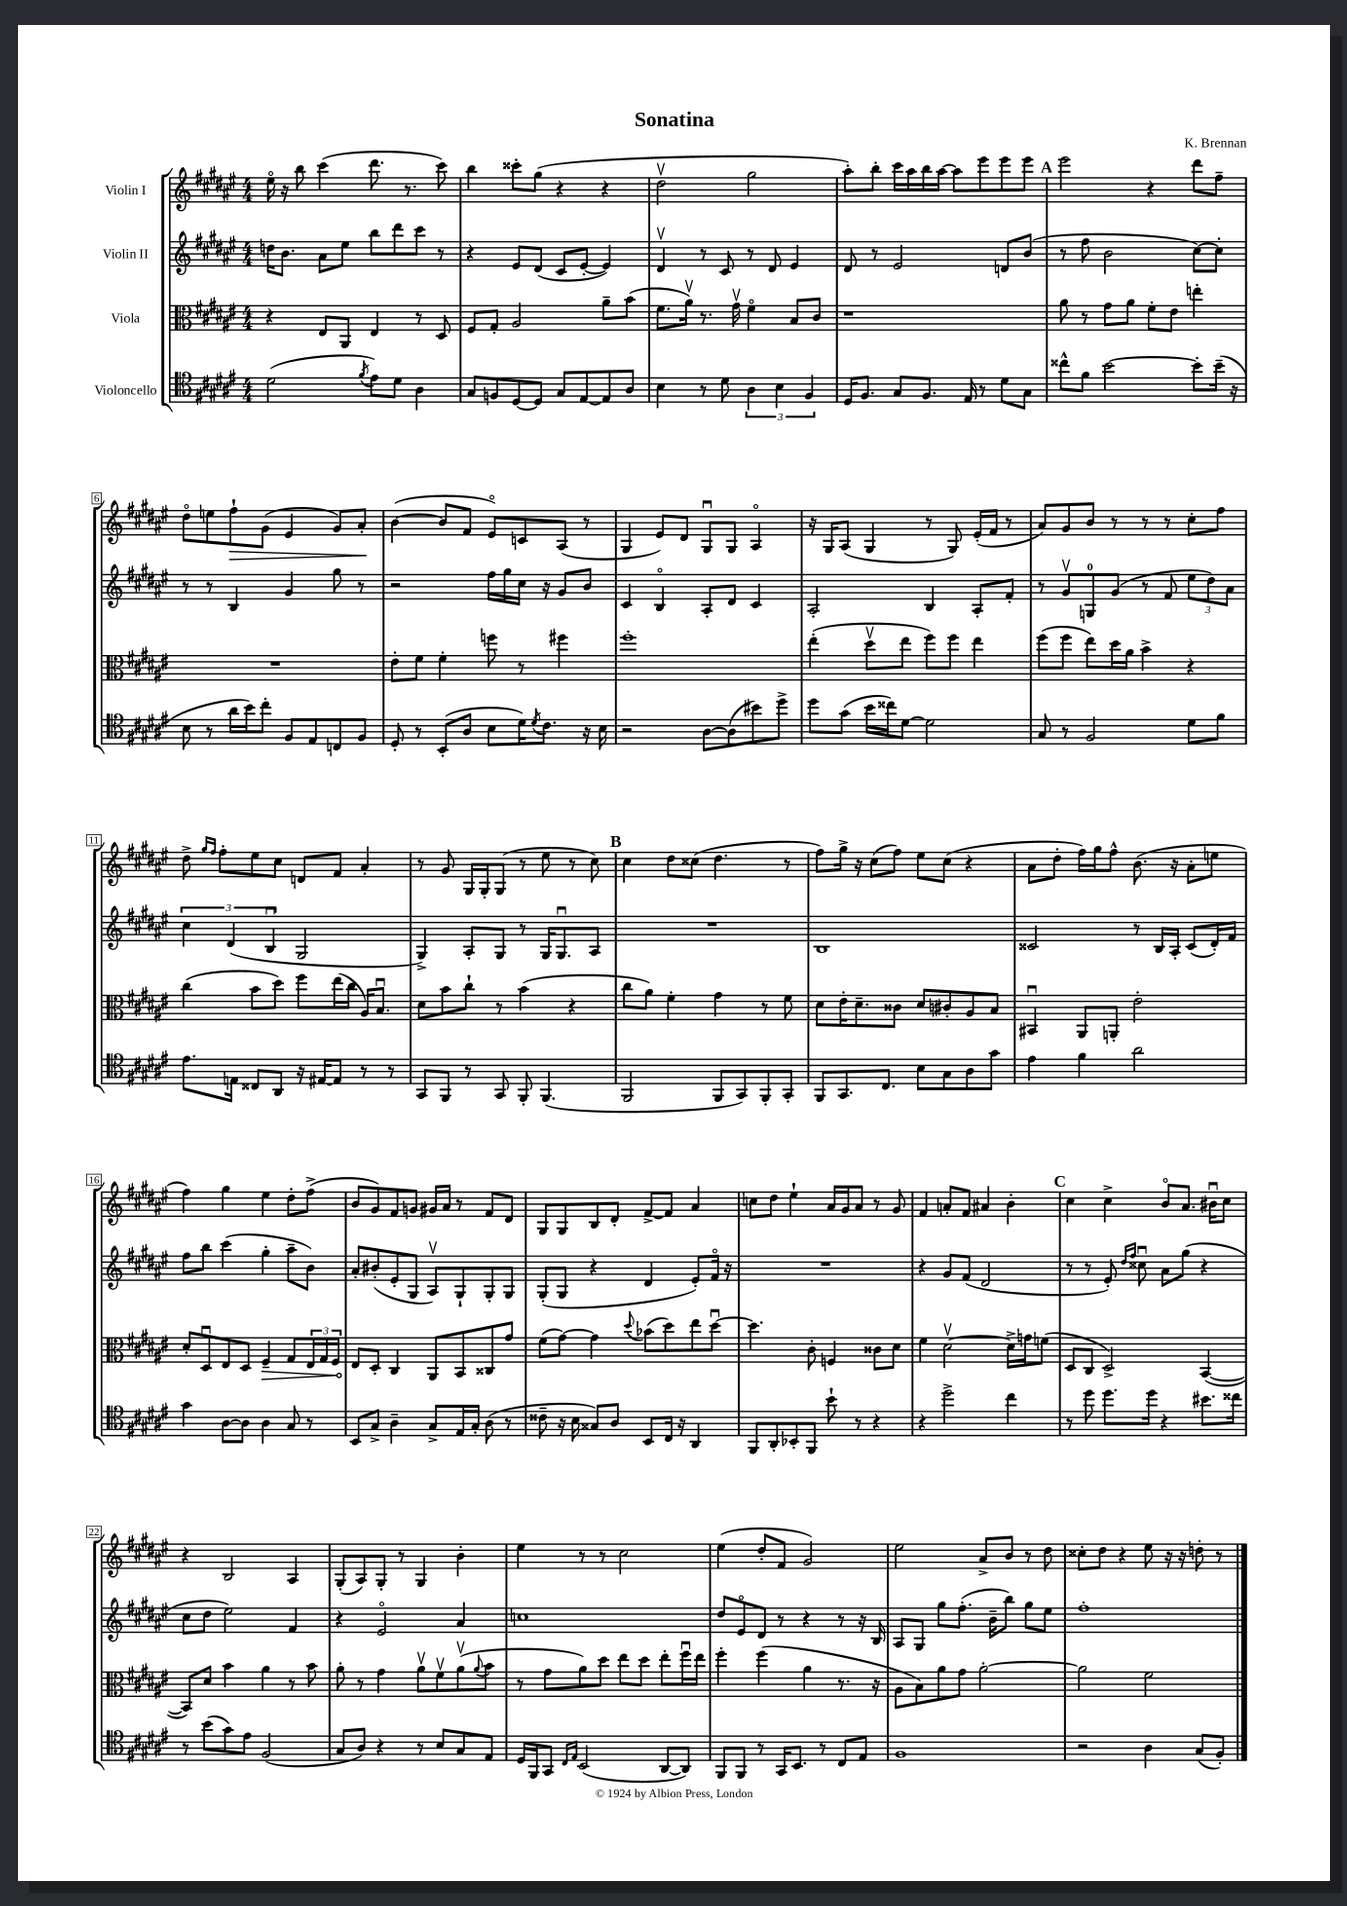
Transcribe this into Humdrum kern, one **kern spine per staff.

**kern	**kern	**kern	**kern
*staff4	*staff3	*staff2	*staff1
*clefC4	*clefC3	*clefG2	*clefG2
*k[f#c#g#d#a#e#]	*k[f#c#g#d#a#e#]	*k[f#c#g#d#a#e#]	*k[f#c#g#d#a#e#]
*M4/4	*M4/4	*M4/4	*M4/4
(2d#\	4r	16dd\LK	16ee#o\
.	.	8.b\J	16r
.	.	.	8bb\
.	8E#/L	8a#\L	(4ccc#\
.	8AA#/J	8ee#\J	.
8qf#/	.	.	.
8e#\L)	4E#/	8bb\L	8.ddd#\
8d#\J	.	8ddd#\	.
.	.	.	8.r
4A#\	8r	8ccc#\J	.
.	8D#/	8r	8ccc#\)
=	=	=	=
8G#/L	8F#/L	4r	4bb\
8F/	8G#'/J	.	.
[8D#/	2A#/	8e#/L	8ccc##'\L
8D#/]J	.	(8d#/J	(8gg#\J
8G#/L	.	8c#/L	4r
[8E#/	.	[8e#'/J	.
8E#/]	8a#~\L	4e#/])	4r
8A#/J	(8b\J	.	.
=	=	=	=
4B\	8.f#\L	4d#v/	2dd#v\
.	16a#v\Jk)	.	.
8r	8.r	8r	.
8d#\	.	8c#/	.
.	16g#v\	.	.
6A#\	4f#o\	8r	2gg#\
.	.	8d#/	.
6B\	.	.	.
.	8B/L	4e#/	.
6F#/	.	.	.
.	8c#/J	.	.
=	=	=	=
16D#/LK	1r	8d#/	8aa#'\L)
8.F#/J	.	.	.
.	.	8r	8bb'\J
8G#/L	.	2e#/	16ccc#\LL
.	.	.	16aa#\
8.F#/J	.	.	16bb\
.	.	.	[16aa#\JJ
.	.	.	8aa#\]L
16E#/	.	.	.
8r	.	.	8eee#\
8d#\L	.	8d/L	8eee#\
8G#\J	.	(8b/J	8eee#\J
=	=	=	=
8cc##^^\L	8a#\	8r	2eee#\
8f#\J	8r	8ff#\	.
[2b\	8g#\L	2b\	.
.	8a#\J	.	.
.	8f#'\L	.	4r
.	8e#\J	.	.
8b'\]L	4ee'\	[8cc#\L)	8ddd#\L
(16b~\Jk	.	8cc#'\]J	8ff#~\J
16r	.	.	.
=	=	=	=
8B\	1r	8r	8dd#o\L
8r	.	8r	8ee\
16a#\LL	.	4B/	8ff#`\
16b\J)	.	.	.
8cc#'\J	.	.	(8g#\J
8F#/L	.	4g#/	4e#/
8E#/	.	.	.
8C/	.	8gg#\	8g#/L)
8F#/J	.	8r	8a#'/J
=	=	=	=
8D#'/	8e#'\L	2r	([4b\
8r	8f#\J	.	.
(8BB'/L	4f#'\	.	8b/]L
8A#/J	.	.	8f#/J
8B\L	8ff\	16ff#\LL	8e#o/L)
.	.	16gg#\	.
16d#\K)	8r	16cc#\JJ	8c/
8qd#/	.	.	.
8.c#\J	.	16r	.
.	4ff#\	8g#/L	(8A#/J
16r	.	8b/J	8r
16B\	.	.	.
=	=	=	=
2r	1ff#'	4c#/	4G#/
.	.	4Bo/	8e#/L)
.	.	.	8d#/J
[8A#\L	.	8A#'/L	8G#u/L
(8A#\]	.	8d#/J	8G#/J
8b#\)	.	4c#/	4A#o/
8dd#^\J	.	.	.
=	=	=	=
8dd#\L	(4ee#'\	2A#'/	16r
.	.	.	16G#/LK
(8g#\J	.	.	(8A#/J
16b\LL	8dd#v\L	.	4G#/
16cc##\J)	.	.	.
[8d#\J	8ee#\J	.	.
2d#\]	8ff#\L)	4B/	8r
.	8ff#\J	.	8G#/)
.	4ee#\	8A#'/L	(16e#'/LL
.	.	.	16f#/JJ
.	.	8f#'/J	8r
=	=	=	=
8G#/	(8ff#\L	8r	8a#/L)
8r	8ff#\J	8g#v/L	8g#/
2F#/	8ee#\L)	8G/	8b/J
.	16dd#\L	(8g#/J	8r
.	16a#\JJ	.	.
.	4b^\	8r	8r
.	.	8f#/	8r
8d#\L	4r	12ee#\L	8cc#'\L
.	.	12dd#\)	.
8f#\J	.	.	8ff#\J
.	.	12a#\J	.
=	=	=	=
8.e#\L	(4cc#\	6cc#\	8dd#^\
.	.	.	16qqgg#/LL
.	.	.	16qqff#/JJ
.	.	.	8ff#'\L
.	.	(6d#/	.
16E\Jk	.	.	.
8C##/L	8b\L	.	8ee#\
.	.	6Bu/	.
8AA#/J	8dd#\J)	.	8cc#\J
16r	8ff#\L	2G#/	8d/L
[16E#/LK	.	.	.
8E#/]J	(16ee#\L	.	8f#/J
.	16cc#\JJ	.	.
8r	16A#/LK)	.	4a#'/
.	8.Bu/J	.	.
8r	.	.	.
=	=	=	=
8GG#/L	8d#\L	4G#^/)	8r
8FF#/J	8b\	.	8g#/
8r	8cc#`\J	8A#'/L	16G#/LL
.	.	.	16G#'/J
8GG#/	8r	8G#/J	(8G#/J
8FF#'/	(4b\	8r	8r
(4.FF#/	.	16G#/LK	8ee#\
.	.	8.G#u/	.
.	4r	.	8r
.	.	8A#/J	8cc#\)
=	=	=	=
2FF#/	8cc#\L	1r	4cc#\
.	8a#\J)	.	.
.	4f#'\	.	8dd#\L
.	.	.	(8cc##\J
8FF#/L	4g#\	.	4.dd#\
8GG#/)	.	.	.
8FF#'/	8r	.	.
8GG#'/J	8f#\	.	8r
=	=	=	=
8FF#/L	8d#\L	1B	8ff#\L)
8.GG#/	16e#'\K	.	16gg#^\Jk
.	8.d#~\	.	16r
.	.	.	(8cc#\L
8.C#/J	.	.	.
.	8c##\J	.	8ff#\J)
8B\L	8d#/L	.	8ee#\L
8G#\	8c#'/	.	(8cc#\J
8A#\	8A#/	.	4r
8g#\J	8B/J	.	.
=	=	=	=
4e#\	4BB#u/	2c##/	8a#\L
.	.	.	8dd#'\J
4f#\	8AA#/L	.	16ff#\LL)
.	.	.	16gg#\J
.	8AA'/J	.	8ff#^^\J
2a#\	2e#'\	8r	(8.b\
.	.	16B/LL	.
.	.	16A#'/JJ	16r
.	.	(8c##/L	8a#'\L
.	.	16d#'/L)	8ee\J
.	.	16f#/JJ	.
=	=	=	=
4g#\	8d#'/L	8ff#\L	4ff#\)
.	8D#u/	8bb\J	.
[8A#\L	8E#/	(4ccc#\	4gg#\
8A#\]J	8D#/J	.	.
4A#\	4F#~/	4gg#'\	4ee#\
8G#/	8G#/L	8aa#~\L	8dd#'\L
8r	24E#/L	8b\J)	(8ff#^\J
.	24G#/	.	.
.	24F#/JJ	.	.
=	=	=	=
8BB/L	8E#/L	8a#'/L	8b/L
8G#^/J	8D#'/J	(8b#'/	8g#/)
4A#~\	4C#/	8e#'/	8f#/
.	.	8G#/J	8g/J
8G#^/L	8AA#/L	8A#v/L)	16g#/LL
.	.	.	16a#/JJ
16E#/L	8BB/	8G#`/	8r
16G#'/JJ	.	.	.
(8A#\	8C##/	8G#'/	8f#/L
8r	8g#/J	8G#/J	8d#/J
=	=	=	=
8c##~\	(8f#\L	(8G#'/L	8G#/L
16r	[8g#\J)	8G#/J	8G#/
16B\	.	.	.
8G##/L)	4g#\]	4r	8B/
8A#/J	.	.	8d#'/J
.	8qqdd#/	.	.
8BB/L	(8b-\L	4d#/	[8f#^/L
16C#/Jk	8dd#\)	.	8f#/]J
16r	.	.	.
4AA#/	8ee#\	8e#'/L)	4a#/
.	[8dd#u\J	16f#o/Jk	.
.	.	16r	.
=	=	=	=
8FF#/L	4.dd#\]	1r	8cc\L
8AA#'/	.	.	8dd#\J
8BB-'/	.	.	4ee#`\
8FF#/J	8c#'\	.	.
8b`\	4F/	.	16a#/LL
.	.	.	16g#/J
8r	.	.	8a#/J
4r	8c##\L	.	8r
.	8d#\J	.	8g#/
=	=	=	=
4r	4f#\	4r	4f#/
2dd#^\	[2d#v\	8g#/L	8a'/L
.	.	(8f#/J	8f#/J
.	.	2d#/	4a#/
4cc#\	16d#^\]LL	.	4b'\
.	16g\J	.	.
.	(8f\J	.	.
=	=	=	=
8r	8D#/L	8r	4cc#\
8dd#\	8C#/J	8r	.
8.dd#\L	2D#^/)	8e#'/)	4cc#^\
.	.	16qqdd#/LL	.
.	.	16qqff#/JJ	.
.	.	8cc##u\	.
16dd#\Jk	.	.	.
4r	.	8a#\L	8bo/L
.	.	(8gg#\J	8.a#/J
8.b#\L	([4BB/	4r	.
.	.	.	16b#u\LK
.	.	.	8cc#\J
16cc##\Jk	.	.	.
=	=	=	=
8r	8BB/]L)	8cc#\L	4r
(8b\L	8d#/J	8dd#\J	.
8g#\)	4b\	2ee#\)	2B/
8e#\J	.	.	.
(2F#/	4a#\	.	.
.	8r	4f#/	4A#/
.	8b\	.	.
=	=	=	=
8G#/L	8a#'\	4r	(8G#'/L
8A#/J)	8r	.	8A#/)
4r	4g#\	2e#o/	8G#'/J
.	.	.	8r
8r	8a#v\L	.	4G#/
8B/L	8f#v\	.	.
8G#/	(8a#v\	4a#/	4b'\
.	8qqa#/	.	.
8E#/J	8b\J	.	.
=	=	=	=
16D#/LL	8r	1cc	4ee#\
16FF#/J	.	.	.
8GG#/J	8g#\L	.	.
16qqC#/LL	.	.	.
16qqE#/JJ	.	.	.
(2BB/	8a#\)	.	8r
.	8dd#\J	.	8r
.	8ee#\L	.	2cc#\
.	8dd#\J	.	.
[8AA#/L	8ee#'\L	.	.
8AA#/]J)	16ff#u\L	.	.
.	16ee#\JJ	.	.
=	=	=	=
8FF#/L	4ff#'\	8dd#/L	(4ee#\
8FF#/J	.	8e#o/	.
8r	(4ff#\	8d#/J	8dd#'/L
16GG#/LK	.	8r	8f#/J
8.BB/J	.	.	.
.	4a#\	4r	2g#/)
8r	.	.	.
8C#/L	8.r	8r	.
8E#/J	.	16r	.
.	16r	16B/	.
=	=	=	=
1F#	8A#\L	8A#/L	2ee#\
.	8B\)	8G#/J	.
.	8a#\	8gg#\L	.
.	8g#\J	(8.ff#'\J	.
.	[2a#'\	.	8a#^/L
.	.	16b~\LK	.
.	.	8bb\J)	8b/J
.	.	8gg#\L	8r
.	.	8ee#\J	8dd#\
=	=	=	=
2r	2a#\]	1ff#'	8cc##'\L
.	.	.	8dd#\J
.	.	.	4r
4A#\	2f#\	.	8ee#\
.	.	.	16r
.	.	.	16r
(8G#/L	.	.	8dd'\
8F#'/J)	.	.	8r
==	==	==	==
*-	*-	*-	*-
